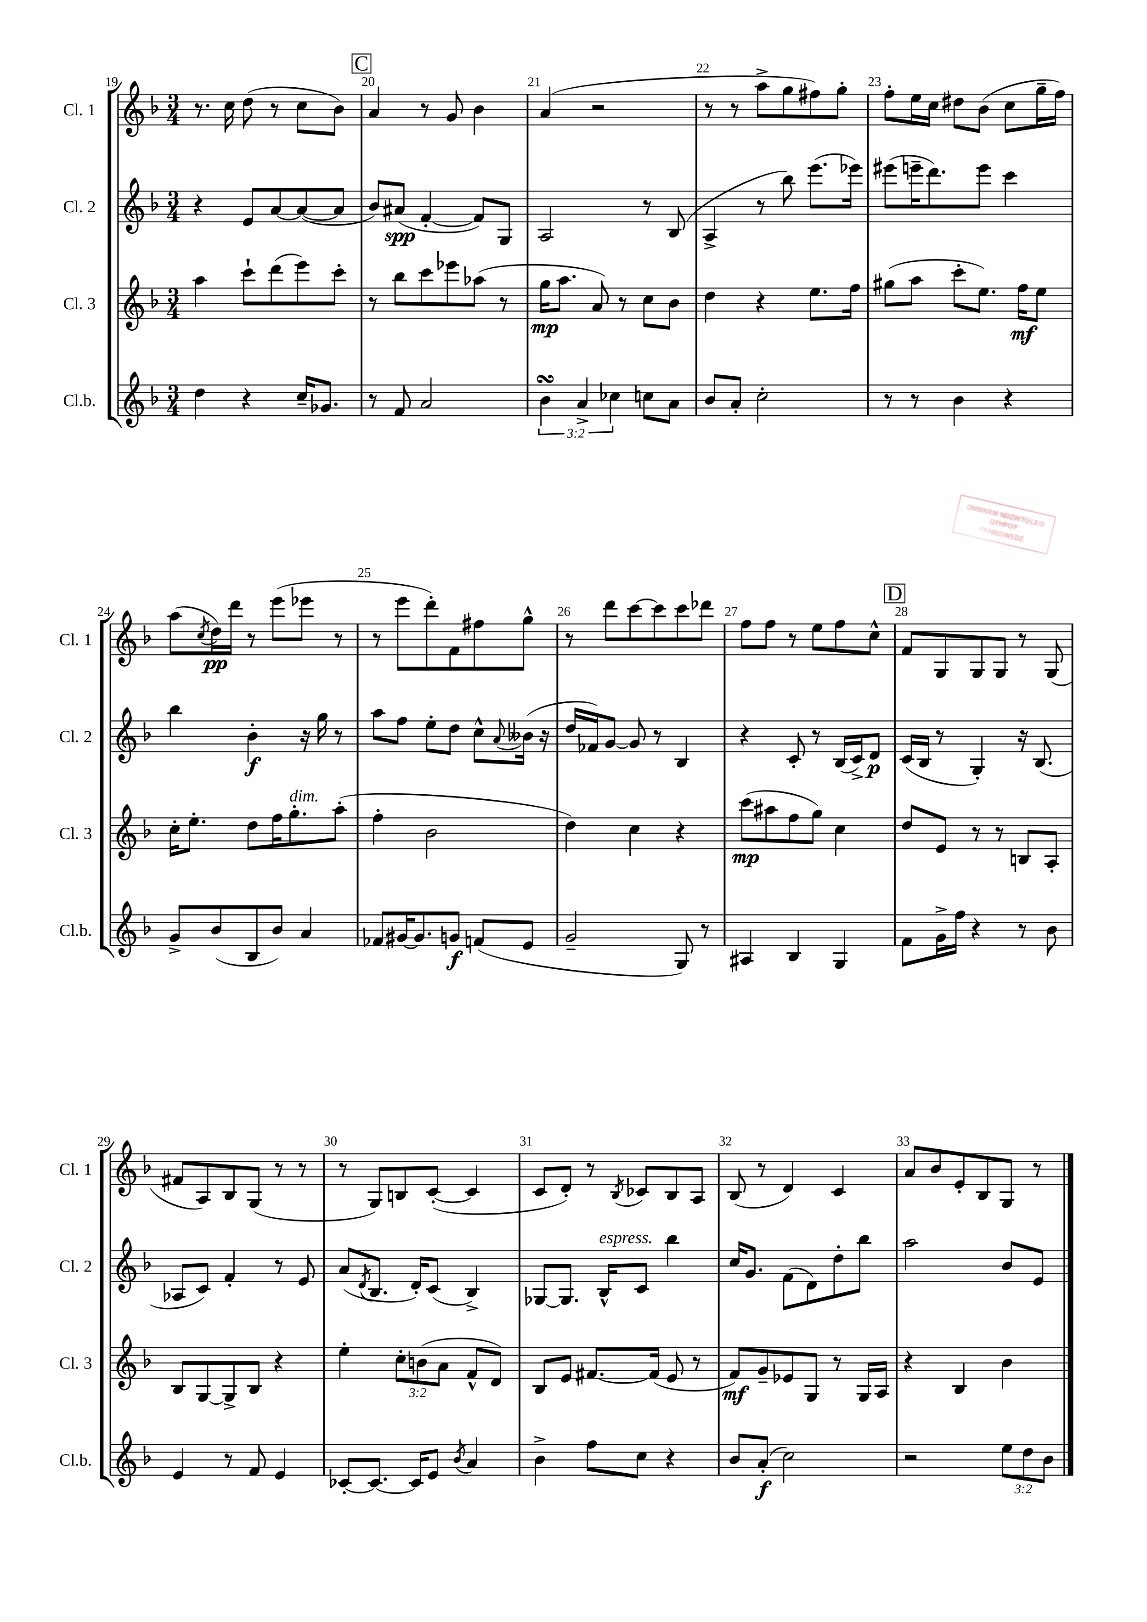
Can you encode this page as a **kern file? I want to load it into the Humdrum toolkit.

**kern	**kern	**kern	**kern
*staff4	*staff3	*staff2	*staff1
*clefG2	*clefG2	*clefG2	*clefG2
*k[b-]	*k[b-]	*k[b-]	*k[b-]
*M3/4	*M3/4	*M3/4	*M3/4
4dd	4aa	4r	8.r
.	.	.	16cc
4r	8ccc`	8e	(8dd
.	(8ddd	[8a	8r
16cc~	8eee)	(8a_	8cc
8.g-	.	.	.
.	8ccc'	8a]	8b-)
=	=	=	=
8r	8r	8b-)	4a
8f	8bb-	(8a#	.
2a	8ccc	[4f'	8r
.	8eee-	.	8g
.	(8aa-	8f])	4b-
.	8r	8G	.
=	=	=	=
6b-	16gg	2A	(4a
.	8.aa	.	.
6a^	.	.	.
.	8a)	.	2r
6cc-	.	.	.
.	8r	.	.
8cc	8cc	8r	.
8a	8b-	(8B-	.
=	=	=	=
8b-	4dd	4A^	8r
8a'	.	.	8r
2cc'	4r	8r	8aa^
.	.	8bb-)	8gg
.	8.ee	(8.eee	8ff#)
.	.	.	8gg'
.	16ff	16eee-)	.
=	=	=	=
8r	(8gg#	(8eee#	8ff'
8r	8aa	16eee~	16ee
.	.	8.ddd)	16cc
4b-	8ccc'	.	8dd#
.	8.ee)	8eee	(8b-
4r	.	4ccc	8cc
.	16ff	.	.
.	8ee	.	16gg~
.	.	.	16ff)
=	=	=	=
8g^	16cc'	4bb-	(8aa
.	8.ee'	.	.
.	.	.	8qcc
(8b-	.	.	16dd)
.	.	.	16ddd
8B-	8dd	4b-'	8r
8b-)	16ff	.	(8eee
.	8.gg'	.	.
4a	.	16r	8eee-
.	.	16gg	.
.	(8aa'	8r	8r
=	=	=	=
8f-	4ff'	8aa	8r
[16g#	.	8ff	8eee
8.g#]	.	.	.
.	2b-	8ee'	8ddd')
8g	.	8dd	8f
(8f	.	8cc^^	8ff#
.	.	8qqa	.
8e	.	(16b--	8gg^^
.	.	16r	.
=	=	=	=
2g~	4dd)	16dd	8r
.	.	16f-)	.
.	.	[8g	8ddd
.	4cc	8g]	[8ccc
.	.	8r	8ccc]
8G)	4r	4B-	8ccc
8r	.	.	8ddd-
=	=	=	=
4A#	(8ccc	4r	8ff
.	8aa#	.	8ff
4B-	8ff	8c'	8r
.	8gg)	8r	8ee
4G	4cc	(16B-	8ff
.	.	16c^)	.
.	.	8d	8cc^^
=	=	=	=
8f	8dd	(16c	8f
.	.	16B-	.
16g^	8e	8r	8G
16ff	.	.	.
4r	8r	4G')	8G
.	8r	.	8G
8r	8B	16r	8r
.	.	(8.B-	.
8b-	8A'	.	(8G
=	=	=	=
4e	8B-	8A-	8f#
.	[8G	8c)	8A)
8r	8G^]	4f'	8B-
8f	8B-	.	(8G
4e	4r	8r	8r
.	.	8e	8r
=	=	=	=
[8c-'	4ee'	(8a	8r
.	.	8qd	.
8.c-_	.	8.B-	8G)
.	12cc'	.	8B
16c-]	.	16d')	.
.	(12b	.	.
8e	.	(8c	([8c'
.	12a	.	.
8qb-	.	.	.
4a	8f^^	4B-^)	4c]
.	8d)	.	.
=	=	=	=
4b-^	8B-	[8G-	8c
.	8e	8.G-]	8d')
8ff	[8.f#	.	8r
.	.	16B-^^	.
.	.	.	8qB-
8cc	.	8c	8c-
.	(16f#]	.	.
4r	8e	4bb-	8B-
.	8r	.	8A
=	=	=	=
8b-	8f)	16cc	(8B-
.	.	8.g	.
(8a'	8g~	.	8r
2cc)	8e-	(8f	4d)
.	8G	8d)	.
.	8r	8dd'	4c
.	16G	8bb-	.
.	16A	.	.
=	=	=	=
2r	4r	2aa	8a
.	.	.	8b-
.	4B-	.	8e'
.	.	.	8B-
12ee	4b-	8b-	8G
12dd	.	.	.
.	.	8e	8r
12b-	.	.	.
==	==	==	==
*-	*-	*-	*-
